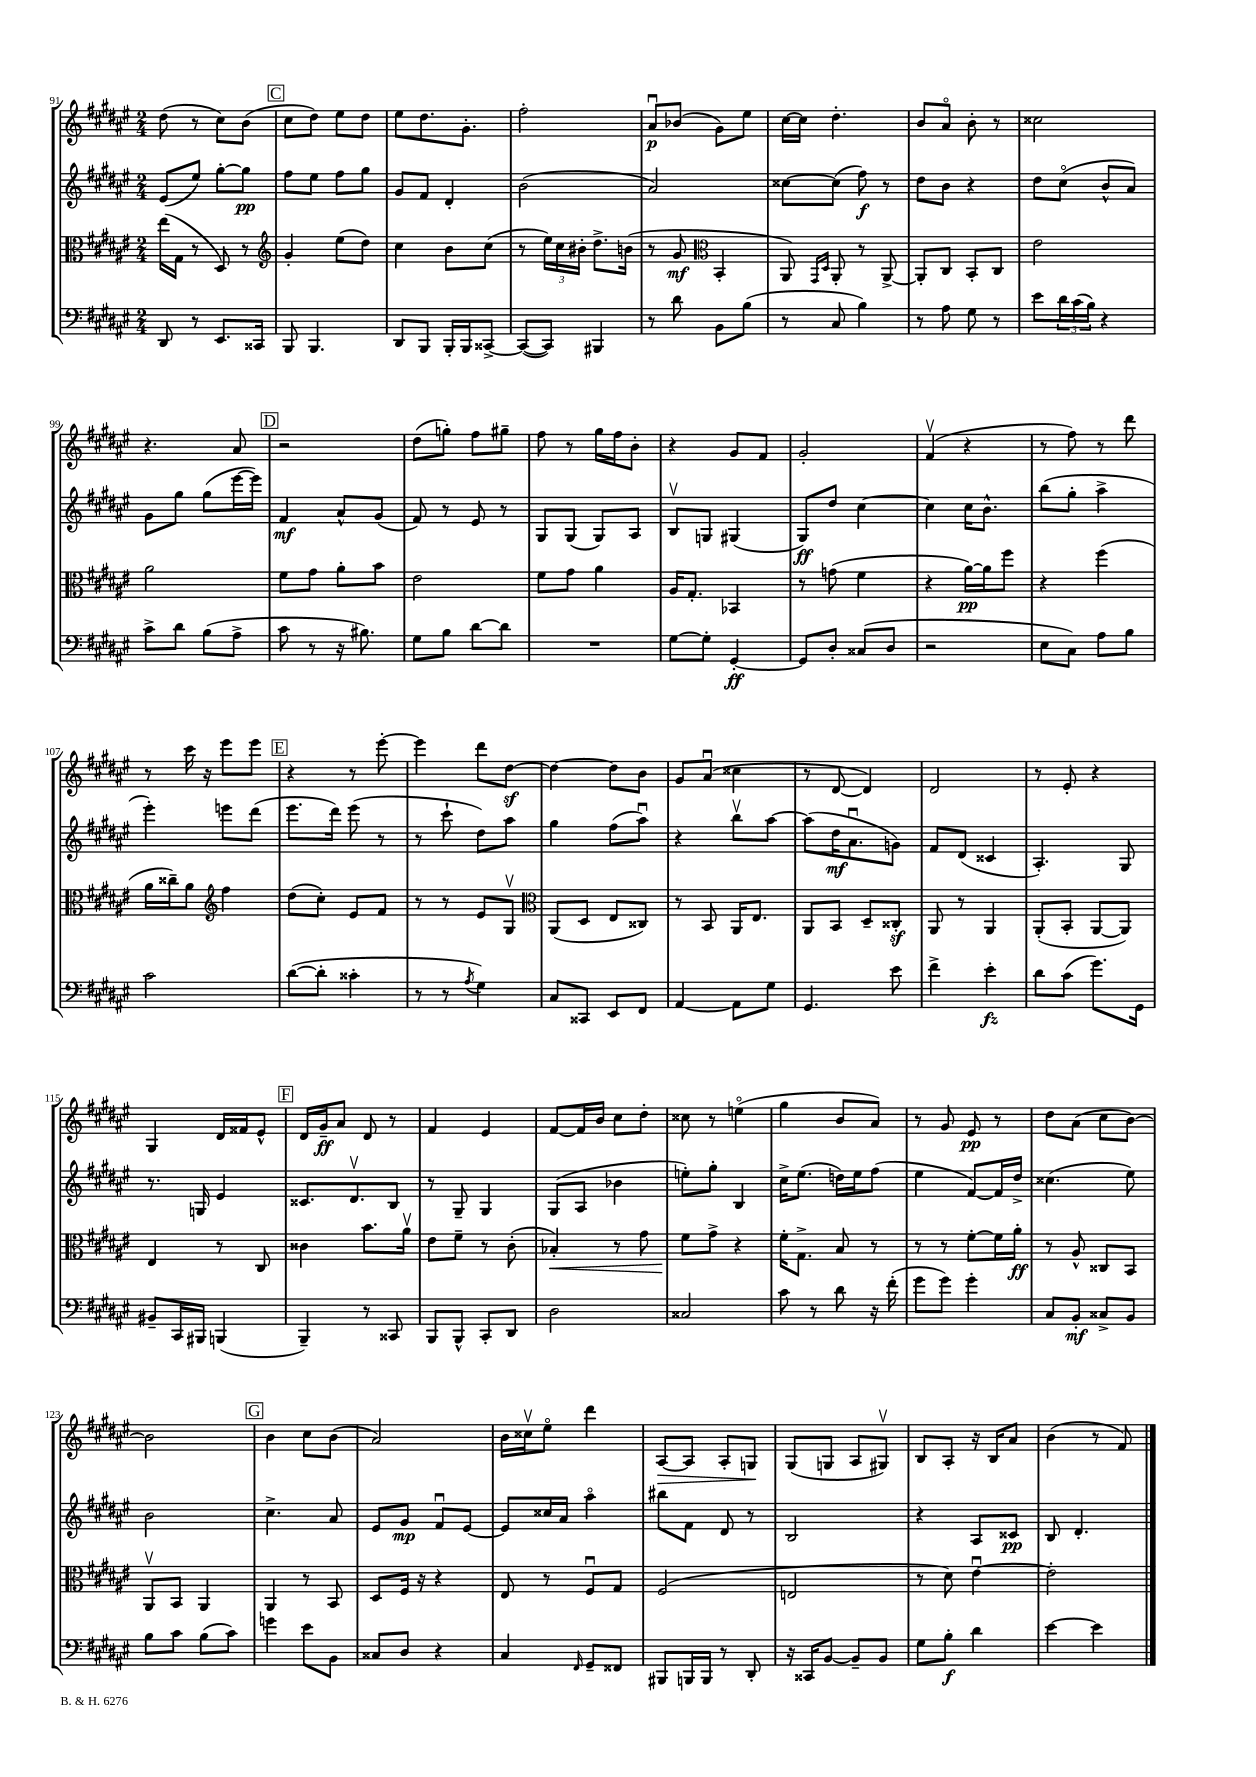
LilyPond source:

<<
\new StaffGroup <<
\new Staff = "s0" {
    \clef treble \key fis \major \numericTimeSignature \time 2/4
    dis''8( r8 cis''8) b'8( |
    \mark \markup { \box "C" } cis''8 dis''8) eis''8 dis''8 |
    eis''8 dis''8. gis'8.-. |
    fis''2-. |
    ais'8\downbow\p bes'8( gis'8) eis''8 |
    cis''16~ cis''16 dis''4.-. |
    b'8 ais'8\flageolet b'8-. r8 |
    cisis''2 |
    r4. ais'8 |
    \mark \markup { \box "D" } r2 |
    dis''8( g''8-.) fis''8 gis''8-- |
    fis''8 r8 gis''16 fis''16 b'8-. |
    r4 gis'8 fis'8 |
    gis'2-. |
    fis'4\upbow( r4 |
    r8 fis''8) r8 dis'''8 |
    r8 cis'''16 r16 eis'''8 eis'''8 |
    \mark \markup { \box "E" } r4 r8 eis'''8~-. |
    eis'''4 dis'''8 dis''8~\sf |
    dis''4~ dis''8 b'8 |
    gis'8 ais'8\downbow( cisis''4 |
    r8 dis'8~ dis'4) |
    dis'2 |
    r8 eis'8-. r4 |
    gis4 dis'16 fisis'16 eis'8-^ |
    \mark \markup { \box "F" } dis'16 gis'16--\ff ais'8 dis'8 r8 |
    fis'4 eis'4 |
    fis'8~ fis'16 b'16 cis''8 dis''8-. |
    cisis''8 r8 e''4\flageolet( |
    gis''4 b'8 ais'8) |
    r8 gis'8 eis'8\pp r8 |
    dis''8 ais'8( cis''8 b'8~) |
    b'2 |
    \mark \markup { \box "G" } b'4 cis''8 b'8( |
    ais'2) |
    b'16 cisis''16\upbow eis''8\flageolet dis'''4 |
    ais8~\> ais8 ais8-. g8\! |
    gis8( g8 ais8 gis8\upbow) |
    b8 ais8-. r16 b16 ais'8 |
    b'4( r8 fis'8) \bar "|." |
}
\new Staff = "s1" {
    \clef treble \key fis \major \numericTimeSignature \time 2/4
    eis'8( eis''8) gis''8~-. gis''8\pp |
    \mark \markup { \box "C" } fis''8 eis''8 fis''8 gis''8 |
    gis'8 fis'8 dis'4-. |
    b'2( |
    ais'2) |
    cisis''8~ cisis''8( fis''8\f) r8 |
    dis''8 b'8 r4 |
    dis''8 cis''8\flageolet( b'8-^ ais'8) |
    gis'8 gis''8 gis''8( eis'''16~ eis'''16) |
    \mark \markup { \box "D" } fis'4\mf ais'8-^ gis'8( |
    fis'8) r8 eis'8 r8 |
    gis8 gis8( gis8) ais8 |
    b8\upbow g8 gis4( |
    gis8\ff) dis''8 cis''4~ |
    cis''4 cis''16 b'8.-^ |
    b''8( gis''8-. ais''4-> |
    eis'''4-.) e'''8 dis'''8( |
    \mark \markup { \box "E" } eis'''8. dis'''16) eis'''8( r8 |
    r8 cis'''8-! dis''8) ais''8 |
    gis''4 fis''8( ais''8\downbow) |
    r4 b''8\upbow ais''8~ |
    ais''8( dis''16\mf ais'8.\downbow g'8) |
    fis'8 dis'8( cisis'4 |
    ais4.-.) gis8 |
    r8. g16 eis'4 |
    \mark \markup { \box "F" } cisis'8. dis'8.\upbow b8 |
    r8 gis8-- gis4 |
    gis8( ais8 bes'4 |
    e''8-.) gis''8-. b4 |
    cis''16-> eis''8.( d''16) eis''16 fis''8( |
    eis''4 fis'8~) fis'16 dis''16-> |
    cisis''4.( eis''8) |
    b'2 |
    \mark \markup { \box "G" } cis''4.-> ais'8 |
    eis'8 gis'8\mp fis'8\downbow eis'8~ |
    eis'8 cisis''16 ais'16 ais''4\flageolet |
    bis''8 fis'8 dis'8 r8 |
    b2 |
    r4 ais8 cisis'8\pp |
    b8 dis'4.-. \bar "|." |
}
\new Staff = "s2" {
    \clef alto \key fis \major \numericTimeSignature \time 2/4
    eis''16( gis16 r8 dis8) r8 |
    \mark \markup { \box "C" } \clef treble gis'4-. eis''8( dis''8) |
    cis''4 b'8 cis''8( |
    r8 \tuplet 3/2 { eis''16) cis''16 bis'16-. } dis''8.-> b'16( |
    r8 gis'8\mf \clef alto b,4-. |
    ais,8) \grace { gis,16 dis16 } ais,8-. r8 ais,8~-> |
    ais,8-. cis8 b,8-. cis8 |
    eis'2 |
    ais'2 |
    \mark \markup { \box "D" } fis'8 gis'8 ais'8-. b'8 |
    eis'2 |
    fis'8 gis'8 ais'4 |
    ais16 gis8.-. bes,4 |
    r8 g'8( fis'4 |
    r4 ais'16~\pp) ais'16 fis''8 |
    r4 fis''4( |
    ais'16 cisis''16--) ais'8 \clef treble fis''4 |
    \mark \markup { \box "E" } dis''8( cis''8-.) eis'8 fis'8 |
    r8 r8 eis'8 gis8\upbow |
    \clef alto ais,8( dis8 eis8 cisis8) |
    r8 b,8 ais,16 eis8. |
    ais,8 b,8 dis8-- cisis8-.\sf |
    ais,8 r8 ais,4 |
    ais,8-.( b,8-. ais,8~ ais,8) |
    eis4 r8 cis8 |
    \mark \markup { \box "F" } cisis'4 b'8. ais'16\upbow |
    eis'8 fis'8-- r8 cis'8-.( |
    bes4-.\<) r8 gis'8 |
    fis'8\! gis'8-> r4 |
    fis'16-. gis8.-> b8 r8 |
    r8 r8 fis'8~-. fis'16 ais'16-.\ff |
    r8 ais8-^ cisis8 b,8 |
    ais,8\upbow b,8 ais,4 |
    \mark \markup { \box "G" } ais,4 r8 b,8 |
    dis8 fis16 r16 r4 |
    eis8 r8 fis8\downbow gis8 |
    fis2( |
    e2 |
    r8 dis'8) eis'4~\downbow |
    eis'2-. \bar "|." |
}
\new Staff = "s3" {
    \clef bass \key fis \major \numericTimeSignature \time 2/4
    dis,8 r8 eis,8. cisis,16 |
    \mark \markup { \box "C" } b,,8 b,,4. |
    dis,8 b,,8 b,,16-. b,,16 cisis,8~-> |
    cisis,8~( cisis,8) bis,,4 |
    r8 dis'8 b,8 b8( |
    r8 cis8 b4) |
    r8 ais8 gis8 r8 |
    eis'8 \tuplet 3/2 { dis'16 cis'16( b16) } r4 |
    cis'8-> dis'8 b8( ais8-> |
    \mark \markup { \box "D" } cis'8 r8 r16 bis8.) |
    gis8 b8 dis'8~ dis'8 |
    R2 |
    gis8~ gis8-. gis,4~-.\ff |
    gis,8 dis8-. cisis8( dis8 |
    r2 |
    eis8 cis8) ais8 b8 |
    cis'2 |
    \mark \markup { \box "E" } dis'8~( dis'8-. cisis'4-. |
    r8 r8 \acciaccatura { ais8 } gis4) |
    cis8 cisis,8 eis,8 fis,8 |
    ais,4~ ais,8 gis8 |
    gis,4. eis'8 |
    fis'4-> eis'4-.\fz |
    dis'8 cis'8( gis'8.) gis,16 |
    bis,8-- cis,16 bis,,16 b,,4( |
    \mark \markup { \box "F" } b,,4--) r8 cisis,8 |
    b,,8 b,,8-^ cis,8-. dis,8 |
    dis2 |
    cisis2 |
    cis'8 r8 dis'8 r16 fis'16-.( |
    gis'8 gis'8) gis'4-. |
    cis8 b,8-.\mf cisis8-> b,8 |
    b8 cis'8 b8( cis'8) |
    \mark \markup { \box "G" } g'4 eis'8 b,8 |
    cisis8 dis8 r4 |
    cis4 \grace { fis,16 } gis,8-- fisis,8 |
    bis,,8 b,,16 b,,16 r8 dis,8-. |
    r16 cisis,16 b,8~ b,8-- b,8 |
    gis8 b8-.\f dis'4 |
    eis'4~ eis'4 \bar "|." |
}
>>
>>
\layout { \context { \Score currentBarNumber = #91 } }
